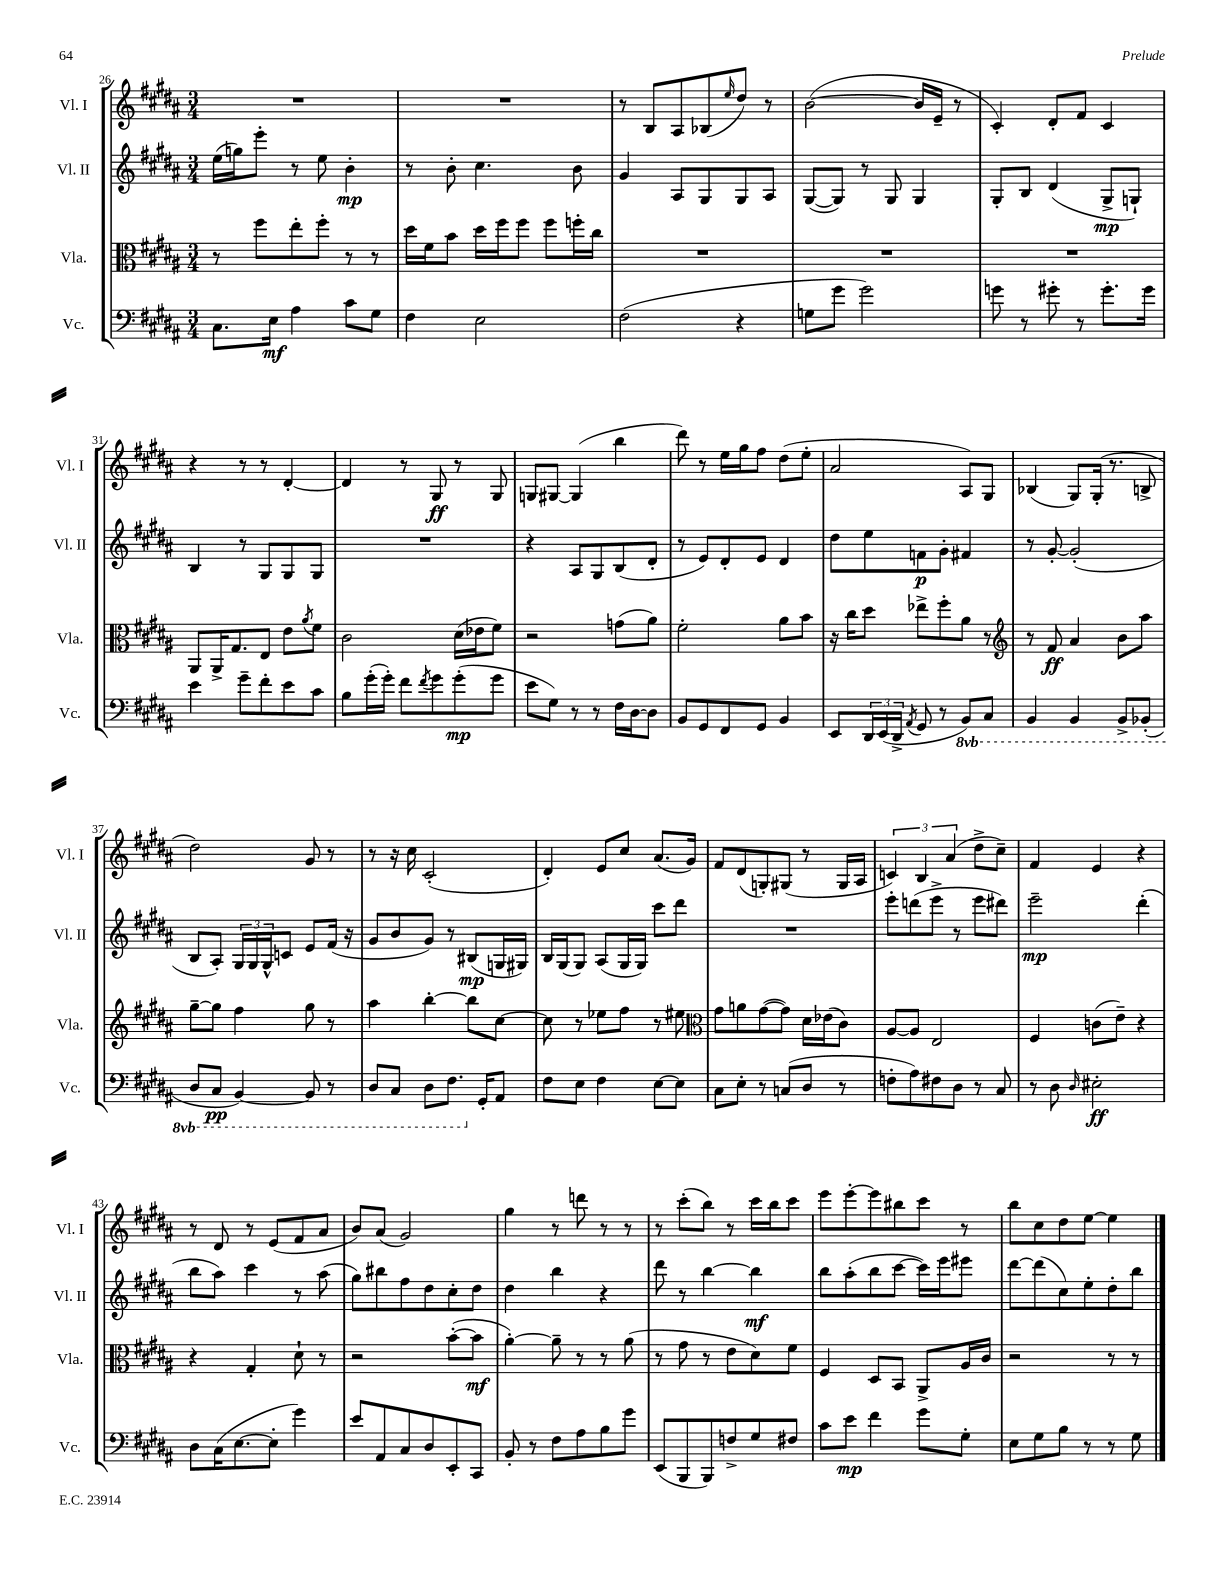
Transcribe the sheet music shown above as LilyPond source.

<<
\new StaffGroup <<
\new Staff = "s0" \with { instrumentName = "Vl. I" shortInstrumentName = "Vl. I" } {
    \clef treble \key b \major \numericTimeSignature \time 3/4
    R2. |
    R2. |
    r8 b8 ais8 bes8( \grace { e''16 } dis''8) r8 |
    b'2~( b'16 e'16-- r8 |
    cis'4-.) dis'8-. fis'8 cis'4 |
    r4 r8 r8 dis'4~-. |
    dis'4 r8 gis8\ff r8 gis8 |
    g8 gis8~ gis4( b''4 |
    dis'''8) r8 e''16 gis''16 fis''8 dis''8( e''8-. |
    ais'2 ais8) gis8 |
    bes4( gis8) gis16-.( r8. b8-> |
    dis''2) gis'8 r8 |
    r8 r16 cis''16 cis'2-.( |
    dis'4-.) e'8 cis''8 ais'8.( gis'16) |
    fis'8 dis'8( g8-.) gis8( r8 gis16 ais16 |
    \tuplet 3/2 { c'4) b4 ais'4( } dis''8-> cis''8--) |
    fis'4 e'4 r4 |
    r8 dis'8 r8 e'8( fis'8 ais'8 |
    b'8) ais'8( gis'2) |
    gis''4 r8 d'''8 r8 r8 |
    r8 cis'''8-.( b''8) r8 cis'''16 b''16 cis'''8 |
    e'''8 e'''8~-. e'''8 bis''8 cis'''8 r8 |
    b''8 cis''8 dis''8 e''8~ e''4 \bar "|." |
}
\new Staff = "s1" \with { instrumentName = "Vl. II" shortInstrumentName = "Vl. II" } {
    \clef treble \key b \major \numericTimeSignature \time 3/4
    e''16( g''16) e'''8-. r8 e''8 b'4-.\mp |
    r8 b'8-. cis''4. b'8 |
    gis'4 ais8 gis8 gis8 ais8 |
    gis8~( gis8) r8 gis8 gis4 |
    gis8-. b8 dis'4( gis8->\mp g8-!) |
    b4 r8 gis8 gis8 gis8 |
    R2. |
    r4 ais8 gis8 b8( dis'8-. |
    r8 e'8) dis'8-. e'8 dis'4 |
    dis''8 e''8 f'8\p gis'8-. fis'4 |
    r8 gis'8~-. gis'2-.( |
    b8 ais8-.) \tuplet 3/2 { gis16 gis16 gis16-^ } c'8 e'8 fis'16( r16 |
    gis'8 b'8 gis'8) r8 bis8\mp( g16 gis16) |
    b16 gis16( gis8) ais8( gis16 gis16) cis'''8 dis'''8 |
    R2. |
    e'''8-. d'''8( e'''8-> r8 e'''8 dis'''8) |
    e'''2--\mp dis'''4-.( |
    b''8 ais''8) cis'''4 r8 ais''8( |
    gis''8) bis''8 fis''8 dis''8 cis''8-. dis''8 |
    dis''4 b''4 r4 |
    dis'''8 r8 b''4~ b''4\mf |
    b''8 ais''8-.( b''8 cis'''8~ cis'''16) e'''16 eis'''8 |
    dis'''8~ dis'''8( cis''8) e''8-. dis''8-. b''8 \bar "|." |
}
\new Staff = "s2" \with { instrumentName = "Vla." shortInstrumentName = "Vla." } {
    \clef alto \key b \major \numericTimeSignature \time 3/4
    r8 fis''8 e''8-. fis''8-. r8 r8 |
    dis''16 fis'16 b'8 dis''16 fis''16 fis''8 fis''8 f''16-. cis''16 |
    R2. |
    R2. |
    R2. |
    ais,8 ais,16-> gis8. e8 e'8 \acciaccatura { ais'8 } fis'8 |
    cis'2 dis'16( ees'16 fis'8) |
    r2 g'8( ais'8) |
    fis'2-. ais'8 b'8 |
    r16 cis''16 dis''8 ees''8-> fis''8-. ais'8 r8 |
    \clef treble r8 fis'8\ff ais'4 b'8 ais''8 |
    gis''8~-- gis''8 fis''4 gis''8 r8 |
    ais''4 b''4~-. b''8 cis''8~ |
    cis''8 r8 ees''8 fis''8 r8 eis''8 |
    \clef alto gis'8 a'8 gis'8~( gis'8) dis'16 ees'16( cis'8) |
    ais8~ ais8 e2 |
    fis4 c'8( e'8--) r4 |
    r4 gis4-. dis'8-! r8 |
    r2 b'8~-.( b'8\mf |
    ais'4~-.) ais'8-- r8 r8 ais'8( |
    r8 gis'8 r8 e'8 dis'8) fis'8 |
    fis4 dis8 b,8 ais,8-> ais16 cis'16 |
    r2 r8 r8 \bar "|." |
}
\new Staff = "s3" \with { instrumentName = "Vc." shortInstrumentName = "Vc." } {
    \clef bass \key b \major \numericTimeSignature \time 3/4 \set Staff.ottavationMarkups = #ottavation-simple-ordinals
    cis8. e16\mf ais4 cis'8 gis8 |
    fis4 e2 |
    fis2( r4 |
    g8 gis'8 gis'2) |
    g'8 r8 gis'8-. r8 gis'8.-. gis'16 |
    e'4 gis'8-- fis'8-. e'8 cis'8 |
    b8 gis'16-.( gis'16-.) fis'8 \acciaccatura { fis'8 } gis'8 gis'8-.\mp( gis'8 |
    e'8 gis8) r8 r8 fis16 dis16~ dis8 |
    b,8 gis,8 fis,8 gis,8 b,4 |
    e,8 \tuplet 3/2 { dis,16 e,16( dis,16-> } \acciaccatura { ais,8 } gis,8 r8 \ottava #-1 b,,8) cis,8 |
    b,,4 b,,4 b,,8-> bes,,8-.( |
    dis,8 cis,8\pp b,,4~) b,,8 r8 |
    dis,8 cis,8 dis,8 fis,8. \ottava #0 gis,16-. ais,8 |
    fis8 e8 fis4 e8~ e8 |
    cis8 e8-. r8 c8( dis8 r8 |
    f8-. ais8) fis8 dis8 r8 cis8 |
    r8 dis8 \grace { dis16 } eis2-.\ff |
    dis8 cis16( e8.~ e8-. gis'4) |
    e'8 ais,8 cis8 dis8 e,8-. cis,8 |
    b,8-. r8 fis8 ais8 b8 gis'8 |
    e,8( b,,8 b,,8) f8-> gis8 fis8 |
    cis'8 e'8\mp fis'4 gis'8 gis8-. |
    e8 gis8 b8 r8 r8 gis8 \bar "|." |
}
>>
>>
\layout { \context { \Score currentBarNumber = #26 } }
